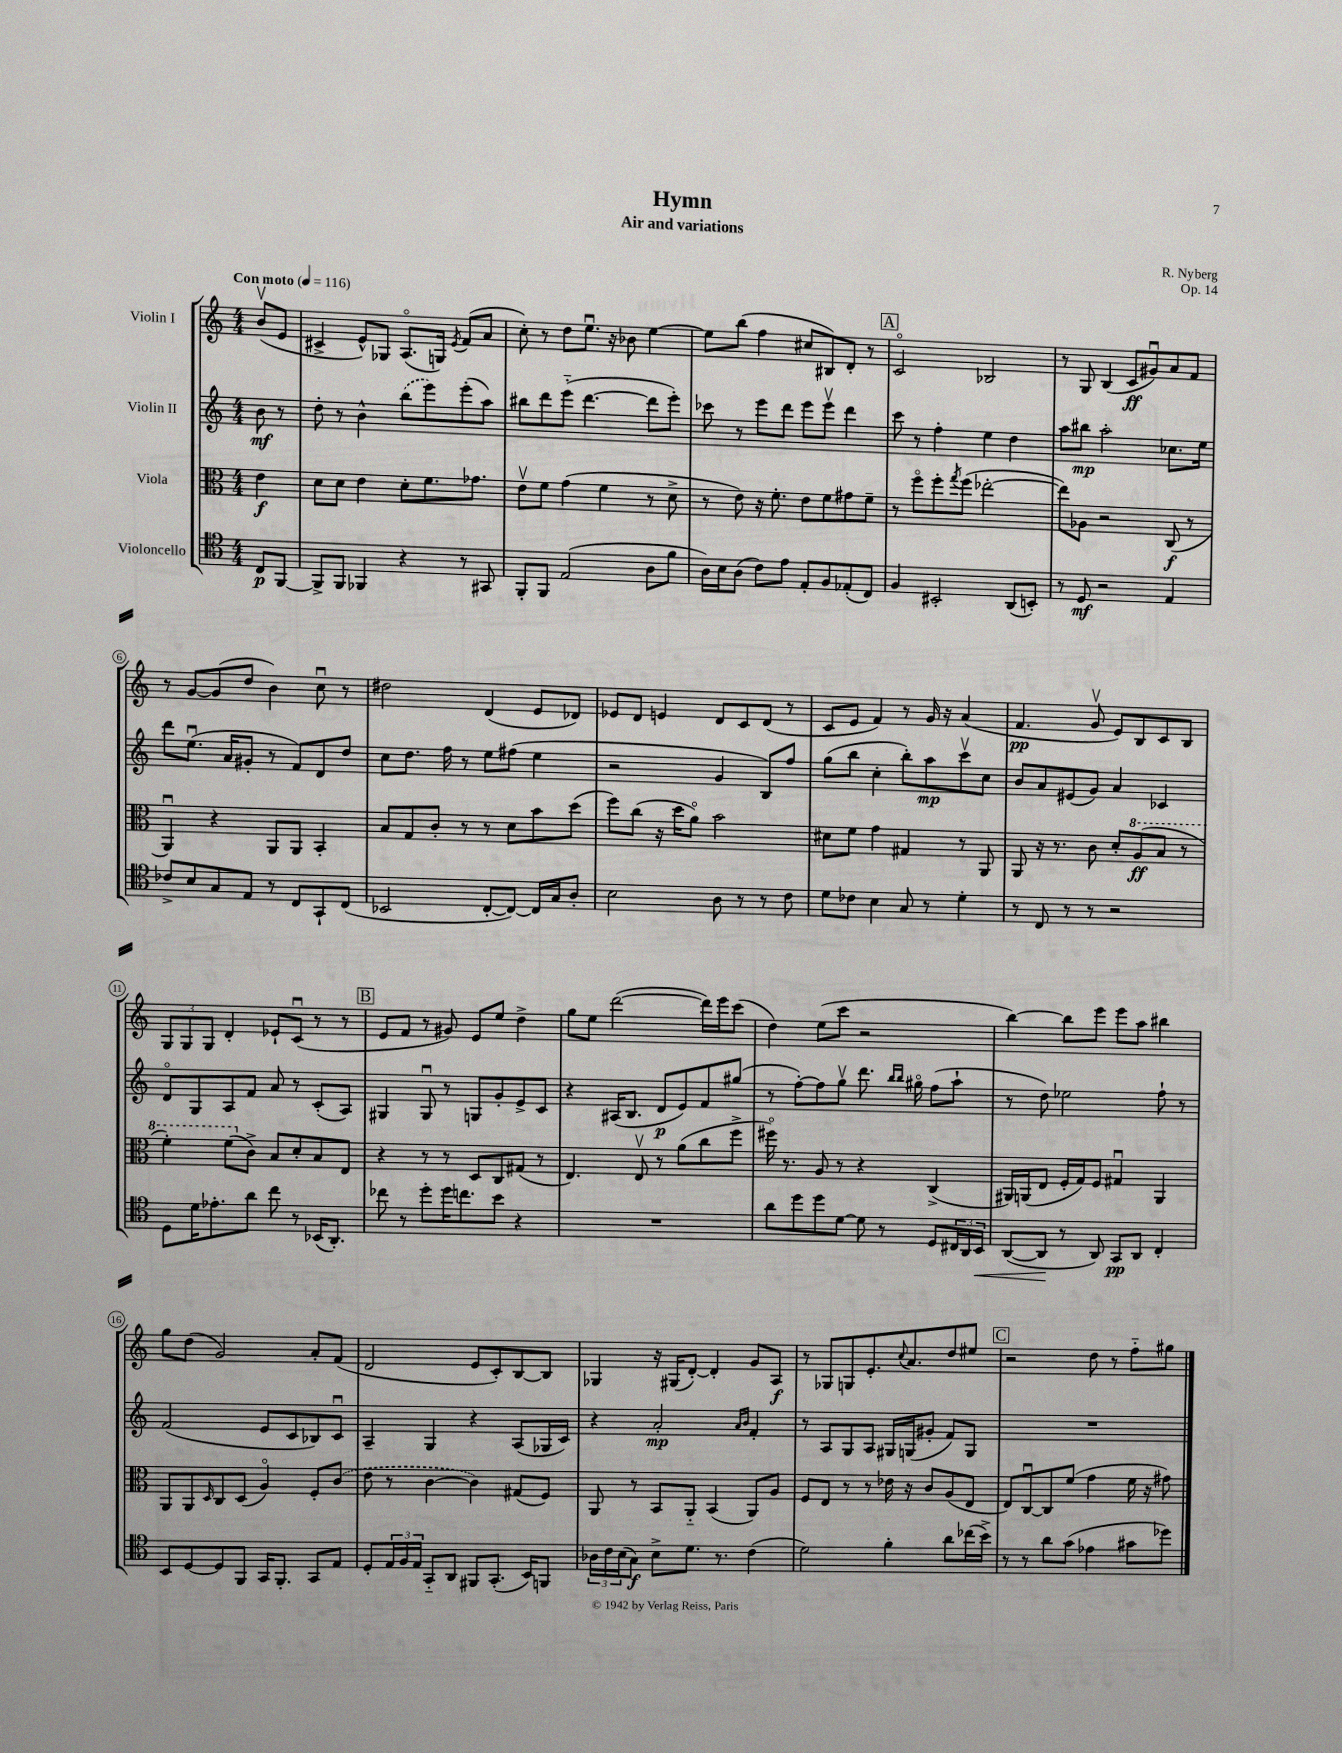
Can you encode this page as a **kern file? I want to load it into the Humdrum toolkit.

**kern	**kern	**kern	**kern
*staff4	*staff3	*staff2	*staff1
*clefC4	*clefC3	*clefG2	*clefG2
*k[]	*k[]	*k[]	*k[]
*M4/4	*M4/4	*M4/4	*M4/4
*MM116	*MM116	*MM116	*MM116
8C	4e	8b	(8bv
[8FF	.	8r	8e
=	=	=	=
8FF^]	8d	8dd'	4c#^
8FF	8d	8r	.
4FF-	4e	4b^^	8e^^)
.	.	.	8G-
4r	8d'	(8bb	(8.Ao
.	8.f	8eee)	.
.	.	.	16G)
.	.	.	8qe
8r	.	(8eee'	(8f
.	8.g-	.	.
8GG#	.	8aa)	8a
=	=	=	=
8FF'	8ev	8bb#	8cc')
8FF	8f	8ddd	8r
(2E	(4g	(8eee'~	8dd
.	.	[4.ddd	8.eeu
.	4f	.	.
.	.	.	16r
.	.	.	8b-
8A	8r	8ddd]	[4ee
8f	8d^	8eee')	.
=	=	=	=
16A)	8r	8ccc-	8ee]
16B	.	.	.
(8A	8e)	8r	(8bb
8c)	16r	8eee	4ff
.	8.f'	.	.
8e	.	8ddd	.
8E'	8e	8eee	8cc#
8F	8f	8eeev	8B#)
(8E-'	8g#	4ddd	8d'
8C)	8f~	.	8r
=	=	=	=
4F	8r	8ccc	2co
.	8ffo	8r	.
2BB#'	8ff'	4ff'	.
.	8qgg	.	.
.	(8ff	.	.
.	[2ee-'	4ee	2B-
(8AA	.	4dd	.
8BB')	.	.	.
=	=	=	=
8r	8ee-])	8aa	8r
8D	8A-	8bb#	8G
2r	2r	2aa'	(4B
.	.	.	8c
.	.	.	8g#u)
4E	(8C	8.cc-	8a
.	8r	.	8f
.	.	16ee	.
=	=	=	=
8c-^	4AAu)	8ddd	8r
8B	.	(8.eeu	[8g
8G	4r	.	(8g]
.	.	16a	.
8E	.	8g#'	8dd
8r	8AA	8r	4b)
8C	8AA	8f)	.
8GG`	4BB'	8d	8ccu
(8C	.	8dd	8r
=	=	=	=
2BB-	8B	8cc	2dd#
.	8G	8.dd	.
.	8c'	.	.
.	.	16ff	.
.	8r	8r	.
[8C'	8r	8ee	(4d
8C_)	8d	(8ff#	.
16C]	8b	4ee	8e
16G	.	.	.
8A'	(8dd	.	8d-)
=	=	=	=
2B	8ff)	2r	8e-
.	(8cc	.	8d
.	16r	.	4e
.	16dd	.	.
.	8ao)	.	.
8A	2b	4g	8d
8r	.	.	8c
8r	.	8B)	(8d
8c	.	8ff	8r
=	=	=	=
8d	8d#	(8gg	8c
8c-	8f	8bb	8e
4B	4g	4cc'	4f)
8G	4G#	8bb')	8r
8r	.	8aa	16g
.	.	.	16r
4d'	8r	8cccv	(4a
.	8AA	8cc	.
=	=	=	=
8r	8AA	8b	4.f
8C	16r	8a	.
.	8.r	.	.
8r	.	(8e#	.
8r	8c	8g)	8gv
2r	8d'	4a	8e)
.	(8a	.	8B
.	8b	4c-	8c
.	8r	.	8B
=	=	=	=
8D	4ff')	8do	12G
.	.	.	12G
16d	.	8G	.
.	.	.	12G
8.e-'	.	.	.
.	(8ff	8A	4d'
8a	8c^)	8f	.
8cc	8B	8a	8e-`
8r	8d'	8r	(8cu
(16BB-	8B	(8c'	8r
8.AA')	.	.	.
.	8E	8A)	8r
=	=	=	=
8cc-	4r	4G#	8e
8r	.	.	8f
8dd'	8r	8G#u	8r
16dd	8r	8r	8g#)
8.cc	.	.	.
.	8D	8G	8e
8b	8C	8g'	8ee
4r	(8G#	8e^	4dd^
.	8r	8c	.
=	=	=	=
1r	4.E)	4r	8gg
.	.	.	8ee
.	.	(16A#	([2ddd
.	.	8.B	.
.	8Ev	.	.
.	8r	8d	.
.	(8a	8e)	.
.	8cc	8f	16ddd])
.	.	.	16eee
.	8ff^	(8gg#	(8ccc
=	=	=	=
8a	16ff#o)	8r	4dd)
.	8.r	.	.
8dd	.	[8ff')	.
8dd	8A	8ff]	(8ee
[8d	8r	8ggv	8ccc
8d]	4r	8.ddd	2r
8r	.	.	.
.	.	16qqbb	.
.	.	16qqbb	.
.	.	16gg#o	.
8D	(4C^	(8ff	.
24C#	.	8aa`	.
24AA	.	.	.
24BB	.	.	.
=	=	=	=
([8AA	16AA#)	8r	[4bb)
.	(16AA	.	.
8AA]	8E	8dd)	.
8r	16F'	2ee-	8bb]
.	16G)	.	.
8AA)	8F	.	8eee
8GG	4G#u	.	8eee
8AA	.	.	8aa
4C'	4AA	8ff`	4bb#
.	.	8r	.
=	=	=	=
8BB	8AA	(2f	8gg
[8D	8AA	.	(8dd
.	16qqD	.	.
8D]	8C	.	2g)
8FF	(8D	.	.
16GG	4Ao)	8e	.
8.FF'	.	.	.
.	.	8c	.
8GG	8F'	8B-)	8a'
8E	(8c	8cu	(8f
=	=	=	=
8D'	8e	4A~	2d
24E	8r	.	.
24F	.	.	.
24E	.	.	.
8GG'~	[4c	4G	.
8AA	.	.	.
8FF#	4c])	4r	8e
(8.GG'	.	.	8c')
.	(8G#	(8A	[8B
16BB)	.	.	.
8FF	8F)	16G-	8B]
.	.	16c)	.
=	=	=	=
24A-	8AA	4r	4G-
24c	.	.	.
(24B	.	.	.
8G)	8r	.	.
8B^	8BB	2a'	16r
.	.	.	(16G#
8.d	8AA'~	.	[8d')
.	(4BB	.	4d']
8.r	.	.	.
.	.	16qqa	.
.	.	16qqb	.
(4c	8AA)	4f'	8g
.	8A	.	8A
=	=	=	=
2d)	8F	8r	8r
.	8E	8A	8G-
.	8r	8G	8G
.	8r	8A	8.e'
4f'	16e-	16G#	.
.	.	.	8qqcc
.	16r	(16G	8.a
.	8c	8g#'	.
8a	(8A	8f)	8dd
(16cc-	8E	8G	8ee#
16b^)	.	.	.
=	=	=	=
8r	8E)	1r	2r
8r	[8Cu	.	.
8a	8C]	.	.
(8g	(8f	.	.
4e-	4g	.	8dd
.	.	.	8r
8g#	16f	.	8ff'~
.	16r	.	.
8dd-)	8g#)	.	8gg#
==	==	==	==
*-	*-	*-	*-
